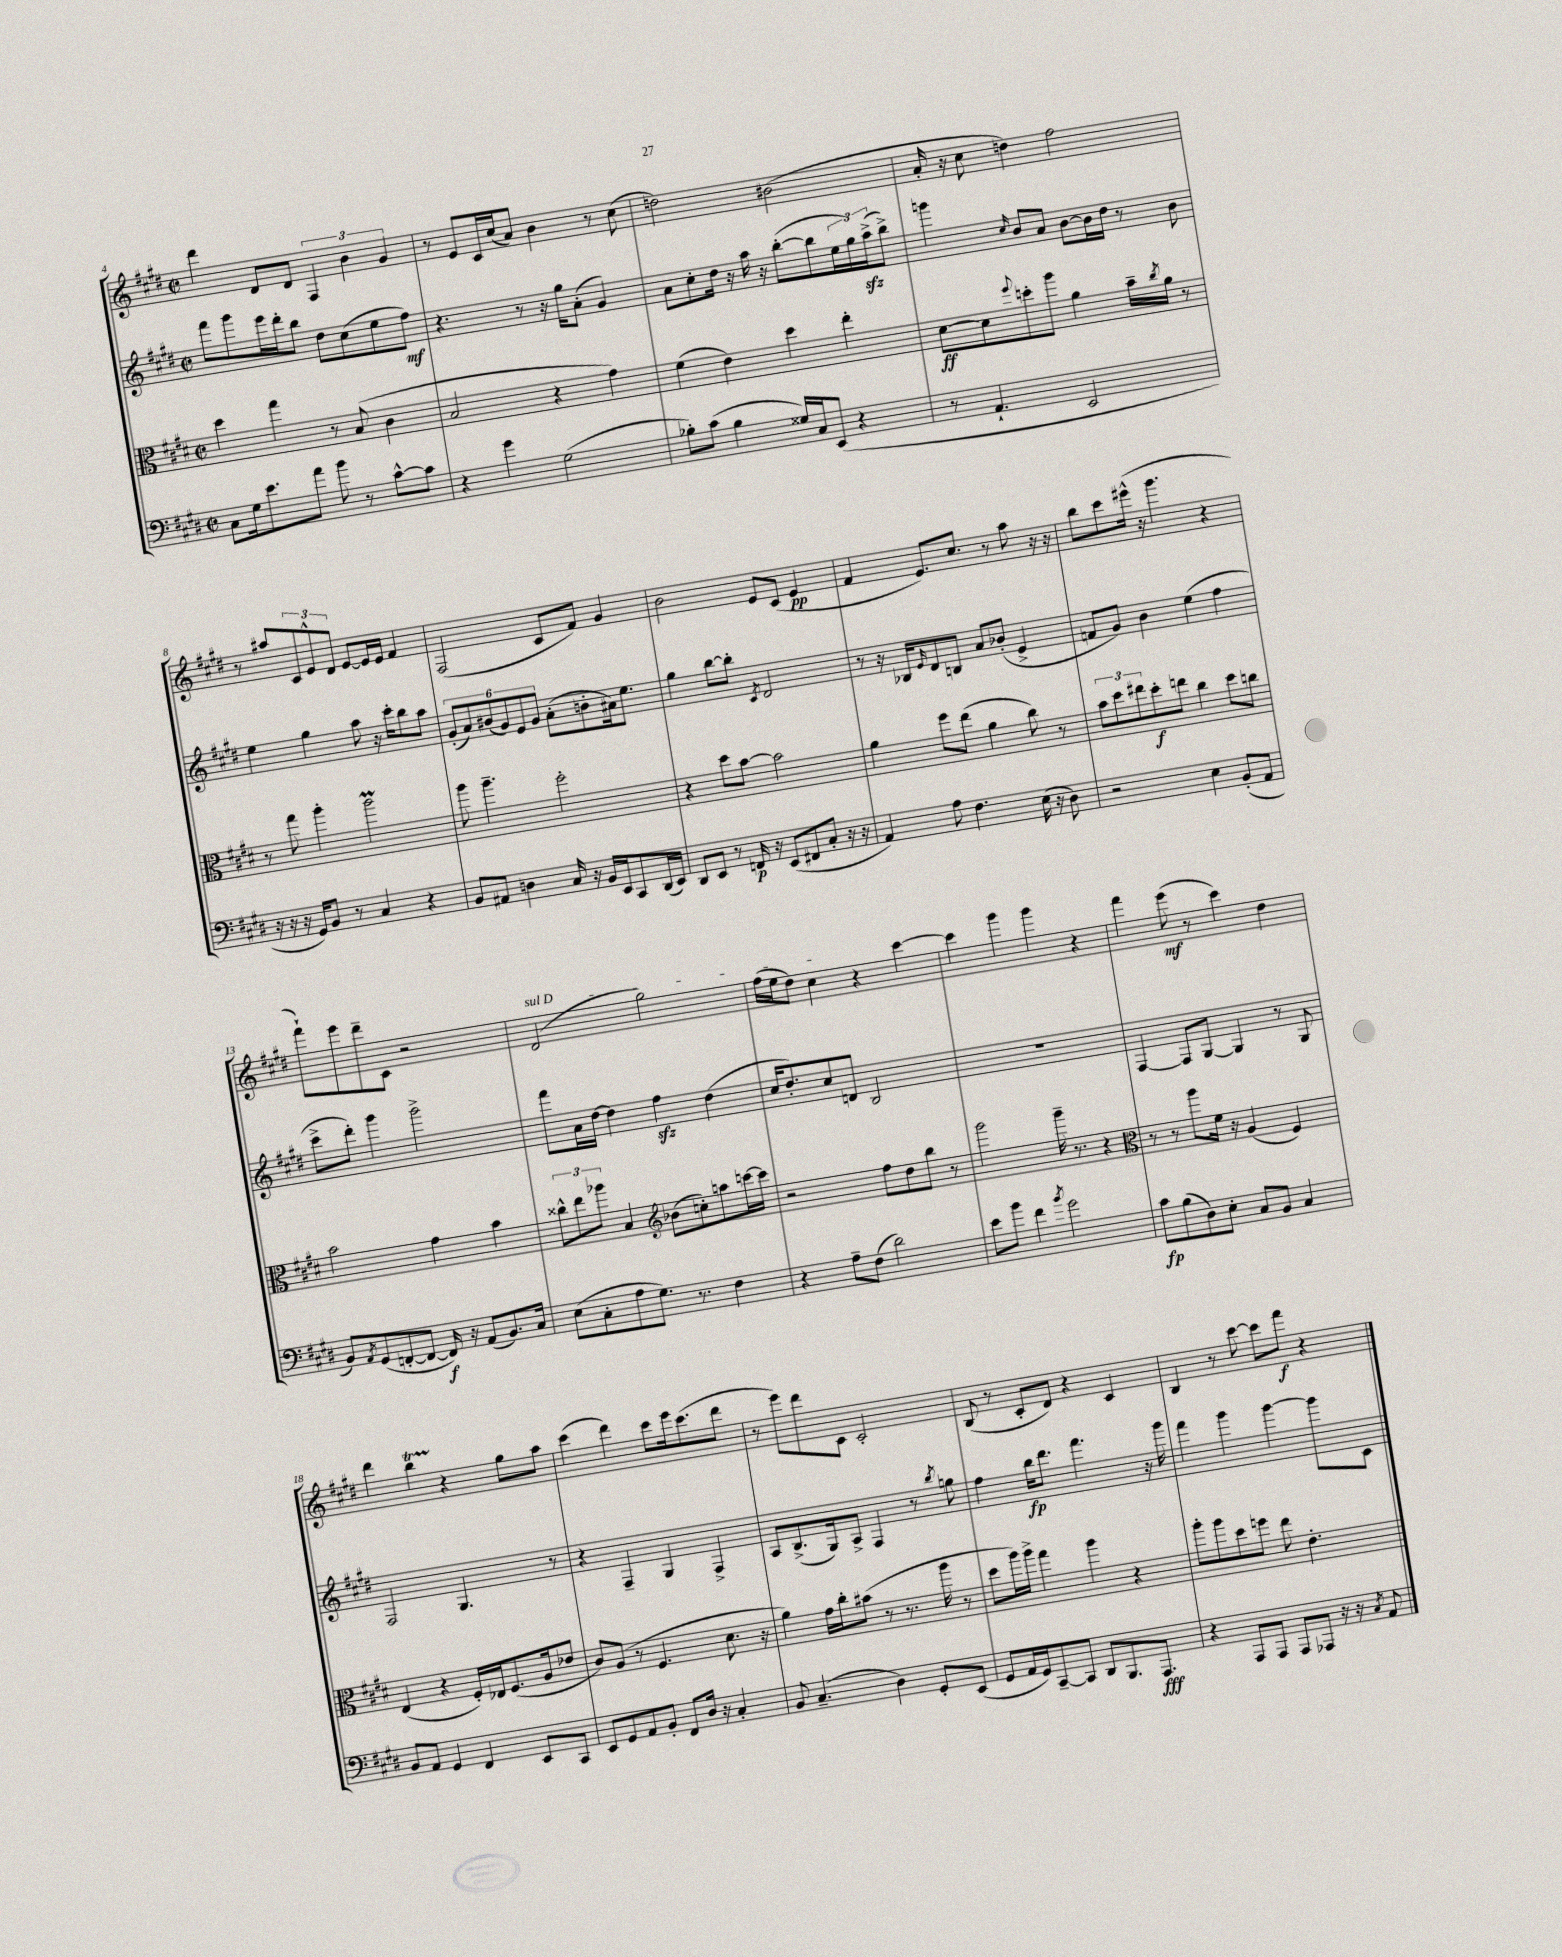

**kern	**kern	**kern	**kern
*staff4	*staff3	*staff2	*staff1
*clefF4	*clefC3	*clefG2	*clefG2
*k[f#c#g#d#]	*k[f#c#g#d#]	*k[f#c#g#d#]	*k[f#c#g#d#]
*M2/2	*M2/2	*M2/2	*M2/2
*met(c|)	*met(c|)	*met(c|)	*met(c|)
8C#\L	4dd#\	8fff#\L	4ddd#\
16G#\k	.	8ggg#\	.
8.e\	.	.	.
.	4gg#\	16eee\L	8d#/L
.	.	16ddd#'\J	.
8a\J	.	8bb\J	8d#/J
8b\	8r	8dd#\L	6F#/
8r	(8B/	(8cc#\	.
.	.	.	6b\
[8c#^^\L	4c#\	8ee\	.
.	.	.	6g#/
8c#\]J	.	8ff#\J)	.
=	=	=	=
4r	2B/	4.r	8r
.	.	.	8e/L
4g#\	.	.	16c#/L
.	.	.	(16cc#/J
.	.	8r	8a/J)
(2G#\	4r	16r	4b\
.	.	16gg#\LK	.
.	.	(8a'\J	.
.	4g#\)	4g#/)	8r
.	.	.	(8cc#\
=	=	=	=
8B-'\L)	(4f#\	8a\L	2dd\)
(8c#\J	.	8cc#'\	.
4B-\	4e\)	16dd#\Jk	.
.	.	16r	.
.	.	16aa\	.
.	.	16r	.
16G##/LL)	4dd#\	([8bb'\L	(2b#\
16C#/J	.	.	.
(8EE/J	.	8bb\]	.
4r	4ee'\	24ee\L	.
.	.	24gg#\)	.
.	.	(24aa^\J	.
.	.	8bb^\J)	.
=	=	=	=
8r	[8d#\L	4ggg\	16a'/
.	.	.	16r
4.AA`/	8d#\]	.	8cc#\
.	8qqff#/	16qqcc#/	.
.	8dd'\	8b/L	4dd\)
.	8aa\J	8a/J	.
2EE/	4a\	[8b\L	2ff#\
.	.	16b\]L	.
.	.	16dd#\JJ	.
.	16b~\LL	8r	.
.	8qcc#/	.	.
.	16a\JJ	.	.
.	8r	8b\	.
=	=	=	=
16r	8r	4ee\	8r
16r	.	.	.
16r	8gg#\	.	8aa#/L
16GG#/LK)	.	.	.
8BB/J	4aa'\	4gg#\	12c#/
.	.	.	12e^^/
8r	.	.	.
.	.	.	12d#/J
4C#/	2aa\	8aa\	[8e/L
.	.	16r	16e/]L
.	.	16ccc#'\LK	16e/JJ
4r	.	8bb\	4f#/
.	.	8aa\J	.
=	=	=	=
8BB/L	8aa\	(12g#'/L	(2F#/
.	.	12a/)	.
8AA#/J	4.aa~\	.	.
.	.	(12b#/	.
4D\	.	12g#/)	.
.	.	12e/	.
.	.	12g#/J	.
16C#/	2ff#'\	(8a'\L	8c#/L
16r	.	.	.
16BB/LL	.	8b'\	8f#/J)
16EE/J	.	.	.
8CC#/	.	16a#\k)	4g#/
.	.	8.ee\J	.
(16DD#/L	.	.	.
16EE/JJ)	.	.	.
=	=	=	=
8DD#/L	4r	4gg#\	2b\
8EE/J	.	.	.
8r	8dd#\L	[8bb\L	.
16FF/	[8b\J	8bb'\]J	.
16r	.	.	.
.	.	8qc#/	.
(8EE/L	2b\]	2d#/	8e/L
8FF#/	.	.	(8c#/J
8C#'/J	.	.	4e/
16r	.	.	.
16r	.	.	.
=	=	=	=
4AA/)	4a\	8r	4f#/
.	.	16r	.
.	.	16B-/LK	.
.	.	16qqe/	.
8A\	8ff#\L	8d#/	8.e/L)
4.F#\	(8ee\J	8B/J	.
.	.	.	8.cc#/J
.	4a\	8a/L	.
.	.	(8b-'/J	8r
(16E\	8cc#\)	4e^/	8aa\
16r	.	.	.
8D#\)	8r	.	16r
.	.	.	16r
=	=	=	=
2r	12b\L	8f/L	8bb\L
.	12dd#\	.	.
.	.	8g#/J)	8ccc#\
.	12ee#\	.	.
.	8dd#'\	4b\	(16eee#^^\Jk
.	.	.	16r
.	8ee\J	.	4.ggg#\
4E\	4cc#\	(4ee\	.
(8BB'/L	8dd#\L	4ff#\	4r
8AA/J	8cc\J	.	.
=	=	=	=
8BB/L)	2b\	8ccc#^\L	8fff#`\L)
8qAA/	.	.	.
(8GG#/	.	8ddd#'\J)	8eee\
[8FF'/	.	4ggg#\	8ddd#~\
8FF/_J	.	.	8c#\J
16FF/])	4g#\	2ggg#^\	2r
16r	.	.	.
(8AA/L	.	.	.
8.BB/)	4b\	.	.
16C#/Jk	.	.	.
=	=	=	=
(8E\L	12cc##^^\L	8fff#\L	(2d#/
.	12ee\	.	.
8C#'\	.	16a\L	.
.	12aa-\J	.	.
.	.	[16dd#\JJ	.
8A\	4B/	4dd#\]	.
8.G#\J)	.	.	.
*	*clefG2	*	*
.	(8b-\L	4ff#\	2gg#\)
8.r	.	.	.
.	8cc'\)	.	.
4F#\	8aa\	(4dd#\	.
.	[16ccc\L	.	.
.	16ccc\]JJ	.	.
=	=	=	=
4r	2r	16cc#/LK	(16ff#\LL
.	.	8.dd#'/)	16ee\J
.	.	.	8dd#\J)
8A~\L	.	8cc#/	4cc#\
(8F#\J	.	8d/J	.
2d#\)	8ff#\L	2B/	4r
.	8dd#\	.	.
.	8bb\J	.	[4ccc#\
.	8r	.	.
=	=	=	=
8e\L	2ggg#\	1r	4ccc#\]
8b\J	.	.	.
4f#\	.	.	4ggg#\
8qb/	.	.	.
2g#\	16ggg#~\	.	4ggg#\
.	8.r	.	.
.	4r	.	4r
=	=	=	=
*	*clefC3	*	*
8c#\L	8r	[4F#/	4fff#\
(8B\	8r	.	.
8D#\)	8aa\L	8F#/]L	(8eee\
8E'\J	16f#\Jk	[8G#/J	8r
.	16r	.	.
8C#/L	(4A/	4G#/]	4ccc#\)
8BB/J	.	.	.
4C#/	4F#/)	8r	4dd#\
.	.	8G#/	.
=	=	=	=
8BB/L	(4E/	2F#/	4ddd#\
8AA/J	.	.	.
4GG#/	4r	.	4bb\
4FF#/	16F#'/LL)	4.G#/	4r
.	16E-/J	.	.
.	(8.F#/	.	.
8EE/L	.	.	8gg#\L
.	16A/k	.	.
8CC#/J	8e-/J	8r	8aa\J
=	=	=	=
8EE/L	8c#/L)	4r	(4ccc#\
8GG#/	(8A/J	.	.
8AA/	8r	4F#~/	4ddd#\)
8BB'/J	4.F#/	.	.
8FF#/L	.	4G#/	8ccc#\L
16D#/Jk	.	.	16eee\k
16r	.	.	(8.ccc#\
4C#'/	8.d#\	4F#^/	.
.	.	.	8ddd#\J
.	16r	.	.
=	=	=	=
8BB/	4a\)	8A/L	8r
(4.C#~/	.	(8.B^/	8eee\L)
.	16g#\LL	.	8ddd#\
.	16cc#'\J	16G#/k)	.
.	(8b#\J	8A^/J	8c#\J
4D#\)	8r	4F#/	2c#'/
.	8.r	.	.
8GG#'/L	.	8r	.
.	16aa\	.	.
.	.	8qbb/	.
(8EE/J	8r	8gg\	.
=	=	=	=
8GG#/L	8dd#\L	4ff#\	(8B/
16AA/L	16aa\L)	.	8r
16GG#/J)	16aa^\JJ	.	.
[8CC#~/	4gg#\	16bb\LK	8c#'/L
.	.	8.ddd#\J	.
8CC#/]J	.	.	8d#/J)
8DD#/L	4aa\	4.fff#\	4r
8.BBB/	.	.	.
.	4r	.	4c#/
8.AAA/J	.	.	.
.	.	16r	.
.	.	16ggg#\	.
=	=	=	=
4r	8aa'\L	4fff#\	4B/
.	8aa\	.	.
8AAA/L	8dd#\	4ggg#\	8r
8AAA/J	8ff\J	.	[8ccc#\
8AAA/L	8ee\	[4ggg#\	8ccc#\]L
8AAA-/J	4.e'\	.	8fff#\J
16r	.	8ggg#\]L	4r
16r	.	.	.
8qC#/	.	.	.
8AA/	.	8c#\J	.
==	==	==	==
*-	*-	*-	*-
